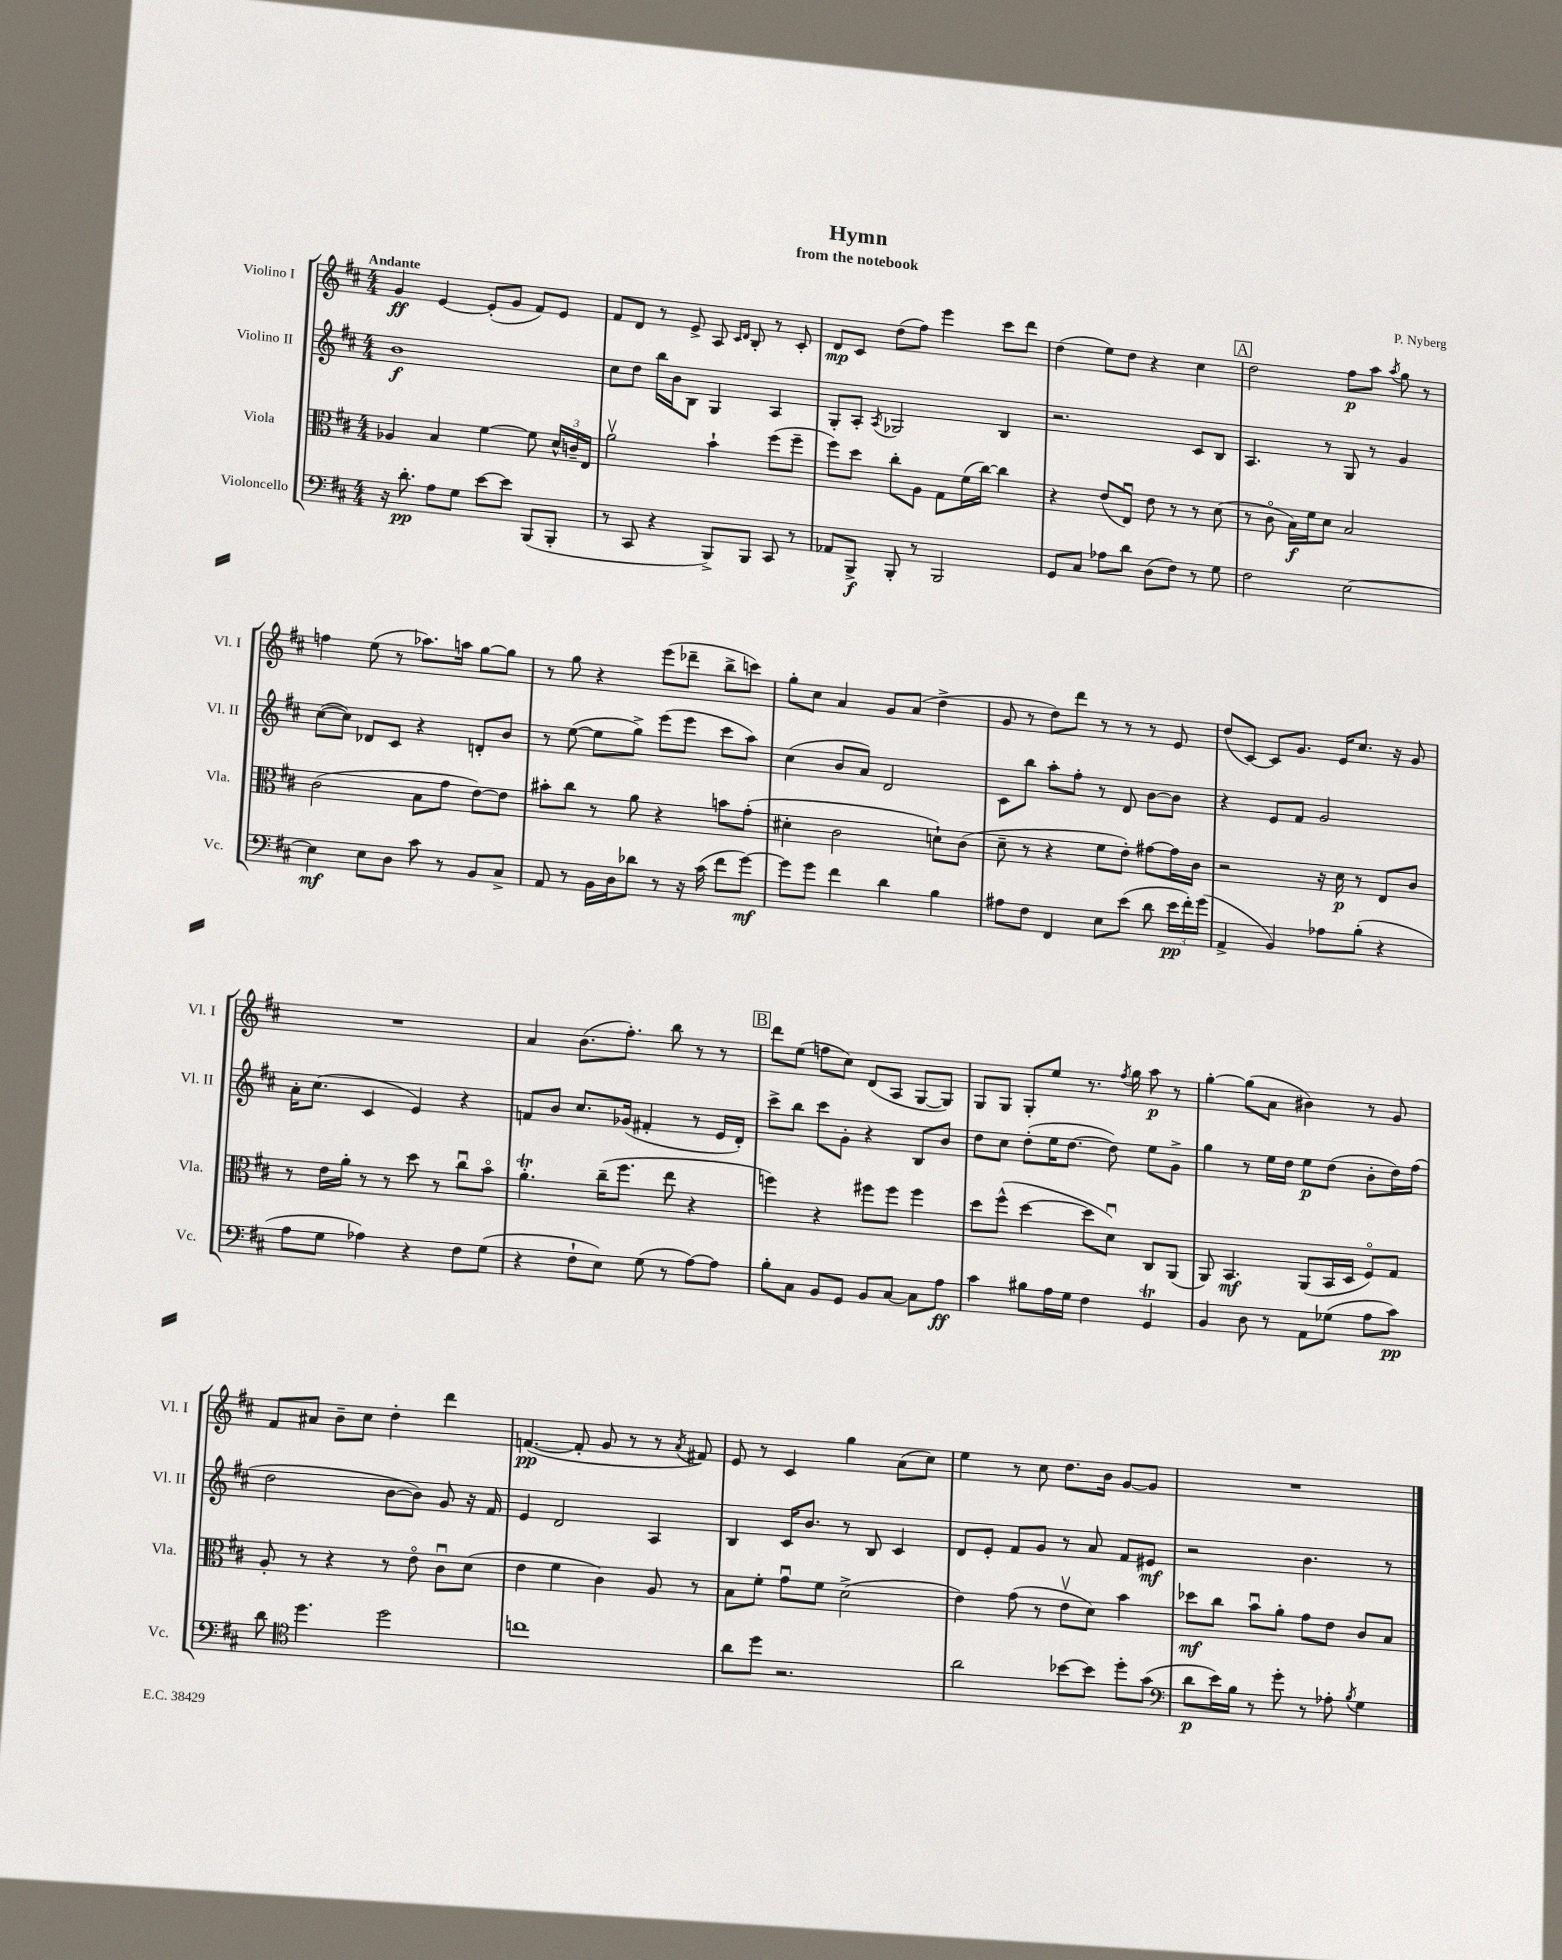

**kern	**kern	**kern	**kern
*staff4	*staff3	*staff2	*staff1
*clefF4	*clefC3	*clefG2	*clefG2
*k[f#c#]	*k[f#c#]	*k[f#c#]	*k[f#c#]
*M4/4	*M4/4	*M4/4	*M4/4
16r	4A-	1b	4g
8.d'	.	.	.
8A	4B	.	[4e
8G	.	.	.
[8e	[4f#	.	(8e']
8e]	.	.	8g
(8BBB	8f#]	.	8f#)
8BBB'	24d^^	.	8e
.	24c~	.	.
.	24E	.	.
=	=	=	=
8r	2av	8cc#	8f#
8CC#	.	8dd	8d
4r	.	16bb	8r
.	.	16b	.
.	.	8B	8e^
8BBB^)	4b`	4G	8A
.	.	.	16qqc#
.	.	.	16qqd
8BBB	.	.	8B'
8CC#	(8ff#	4A	8r
8r	8ff#~	.	8c#'
=	=	=	=
8AA-	8ff#)	8G'	8d
8BBB^	8dd	8A'	8c#
.	.	8qA	.
8BBB'	8cc#'	2G-	(8dd
8r	8A	.	8ff#)
2BBB	8G	.	4eee
.	(16f#	.	.
.	[16cc#)	.	.
.	4cc#]	4B	8ccc#
.	.	.	8ddd
=	=	=	=
8GG	4r	2.r	(4dd
8C#	.	.	.
8A-	(8e	.	8ee)
8d	8Eu)	.	8dd
(8D	8e	.	4r
8F#)	8r	.	.
8r	8r	8c#	4cc#
8G	(8d	8B	.
=	=	=	=
2F#	8r	4.A	2dd
.	8c#o	.	.
.	16B)	.	.
.	16f#	.	.
.	8d	8r	.
[2E	2B	8G	8ff#
.	.	8r	8aa
.	.	.	8qaa
.	.	4g	8gg
.	.	.	8r
=	=	=	=
4E]	(2c#	([8cc#	4ff
.	.	8cc#])	.
8E	.	8d-	(8ee
8D	.	8c#	8r
8c#	8B	4r	8.aa-)
8r	8g	.	.
.	.	.	16aa
8BB	[8e)	8d'	[8gg
8C#^	8e]	8b	8gg]
=	=	=	=
8AA	8b#'	8r	8r
8r	8cc#	([8ee	8gg
16BB	8r	8ee]	4r
16D	.	.	.
8d-	8a	8gg^)	.
8r	4r	(8eee	(8eee
16r	.	8eee	8ddd-~
(16c#	.	.	.
8f#	8b	8ccc#	8bb^
[8g)	(8g'	8aa)	8ccc)
=	=	=	=
8g]	4d#'	(4cc#	8gg'
8g	.	.	8cc#
4f#	2c#	8b	4a
.	.	8a)	.
4d	.	2d	8g
.	.	.	(8a
4B	8d`)	.	4dd^
.	(8c#	.	.
=	=	=	=
8A#	8d~	8c#	8g
8F#	8r	8bb	8r
4FF#	4r	8aa'	8dd)
.	.	8ff#'	8ddd
8E	8f#	8r	8r
(8e	8e')	8d	8r
8d	[8g#	[8b	8r
24e	16g#]	8b]	8e
24f#')	.	.	.
.	16c#	.	.
(24g	.	.	.
=	=	=	=
4AA^	2r	4r	(8dd
.	.	.	[8c#)
4BB)	.	8e	8c#]
.	.	8f#	8.g
8A-	16r	2g	.
.	16d	.	16e
(8B'	8r	.	8.cc#
4r	8E	.	.
.	.	.	16r
.	8c#	.	8g
=	=	=	=
8A	8r	16a'	1r
.	.	(8.cc#	.
8G	16e	.	.
.	16a'	.	.
4A-)	8r	4c#	.
.	8r	.	.
4r	8dd	4e)	.
.	8r	.	.
8F#	8cc#u	4r	.
(8G	8bo	.	.
=	=	=	=
4r	4.a'	8f	4a
.	.	8b	.
8F#`	.	8.cc#	(8.b
8E)	(16cc#~	.	.
.	8.ff#	(16g-	8.ff#')
(8G	.	4f#'	.
8r	8ee	.	8bb
[8A)	4r	8r	8r
8A]	.	16e	8r
.	.	16d')	.
=	=	=	=
8B'	4ff)	8ccc#^	8ddd
8C#	.	8bb	(8ee
8BB	4r	8ccc#	8ff
8GG	.	8g'	8cc#)
8BB	8ff#	4r	(8d
[8C#	8ff#	.	8A
8C#]	4ff#	8B	[8G
8A	.	8b	8G])
=	=	=	=
4c#	8dd	8dd	8G
.	(8ff#^^	8cc#	8G
8B#	[4dd	(8dd'	8G'
16A	.	16ee	8ee
16G	.	[8.dd	.
4F#	8dd]	.	8.r
.	8du)	8dd])	.
.	.	.	8qff#
.	.	.	16gg
4GG	8C#	8ee	8aa
.	(8AA	8g^	8r
=	=	=	=
4BB	8AA)	4gg	[4gg'
.	4.BB	.	.
8D	.	8r	(8gg]
8r	.	16ee	8a
.	.	16dd	.
8AA	(8AA	8ee	4b#)
(8G-	16BB	(8dd	.
.	16D	.	.
8A	8F#o)	8b'	8r
8c#)	8G	16dd)	8g
.	.	(16ff#	.
=	=	=	=
8d	8A'	2dd	8f#
*clefC4	*	*	*
4.dd	8r	.	8a#
.	4r	.	8b~
.	.	.	8cc#
2dd	8r	[8b	4dd'
.	8eo	8b])	.
.	8c#u	8g	4ddd
.	(8d	16r	.
.	.	16f#	.
=	=	=	=
1cc	4e	4e	([4.f
.	4f#	2d	.
.	.	.	8f']
.	4c#)	.	8g
.	.	.	8r
.	8A	4A	8r
.	.	.	8qa
.	8r	.	8f#)
=	=	=	=
8a	8B	4B	8e
8dd	8f#'	.	8r
2.r	8gu	16c#	4c#
.	.	8.b	.
.	8f#	.	.
.	(2d^	8r	4gg
.	.	8B	.
.	.	4c#	(8a
.	.	.	8cc#)
=	=	=	=
2a	4e)	8d	4ee
.	.	8e'	.
.	(8g	8f#	8r
.	8r	8g	8cc#
[8b-	8ev	8r	8.dd
8b-]	8d)	8a	.
.	.	.	16b
8dd'	4b	8f#	[8g
(8g	.	8e#	8g]
=	=	=	=
*clefF4	*	*	*
8d	8dd-	2r	1r
16e)	8cc#	.	.
16B	.	.	.
8r	8bu	.	.
8g'	8a'	.	.
8r	8g	4.b	.
8A-'	8e	.	.
8qB	.	.	.
4G	8c#	.	.
.	8B	8r	.
==	==	==	==
*-	*-	*-	*-
